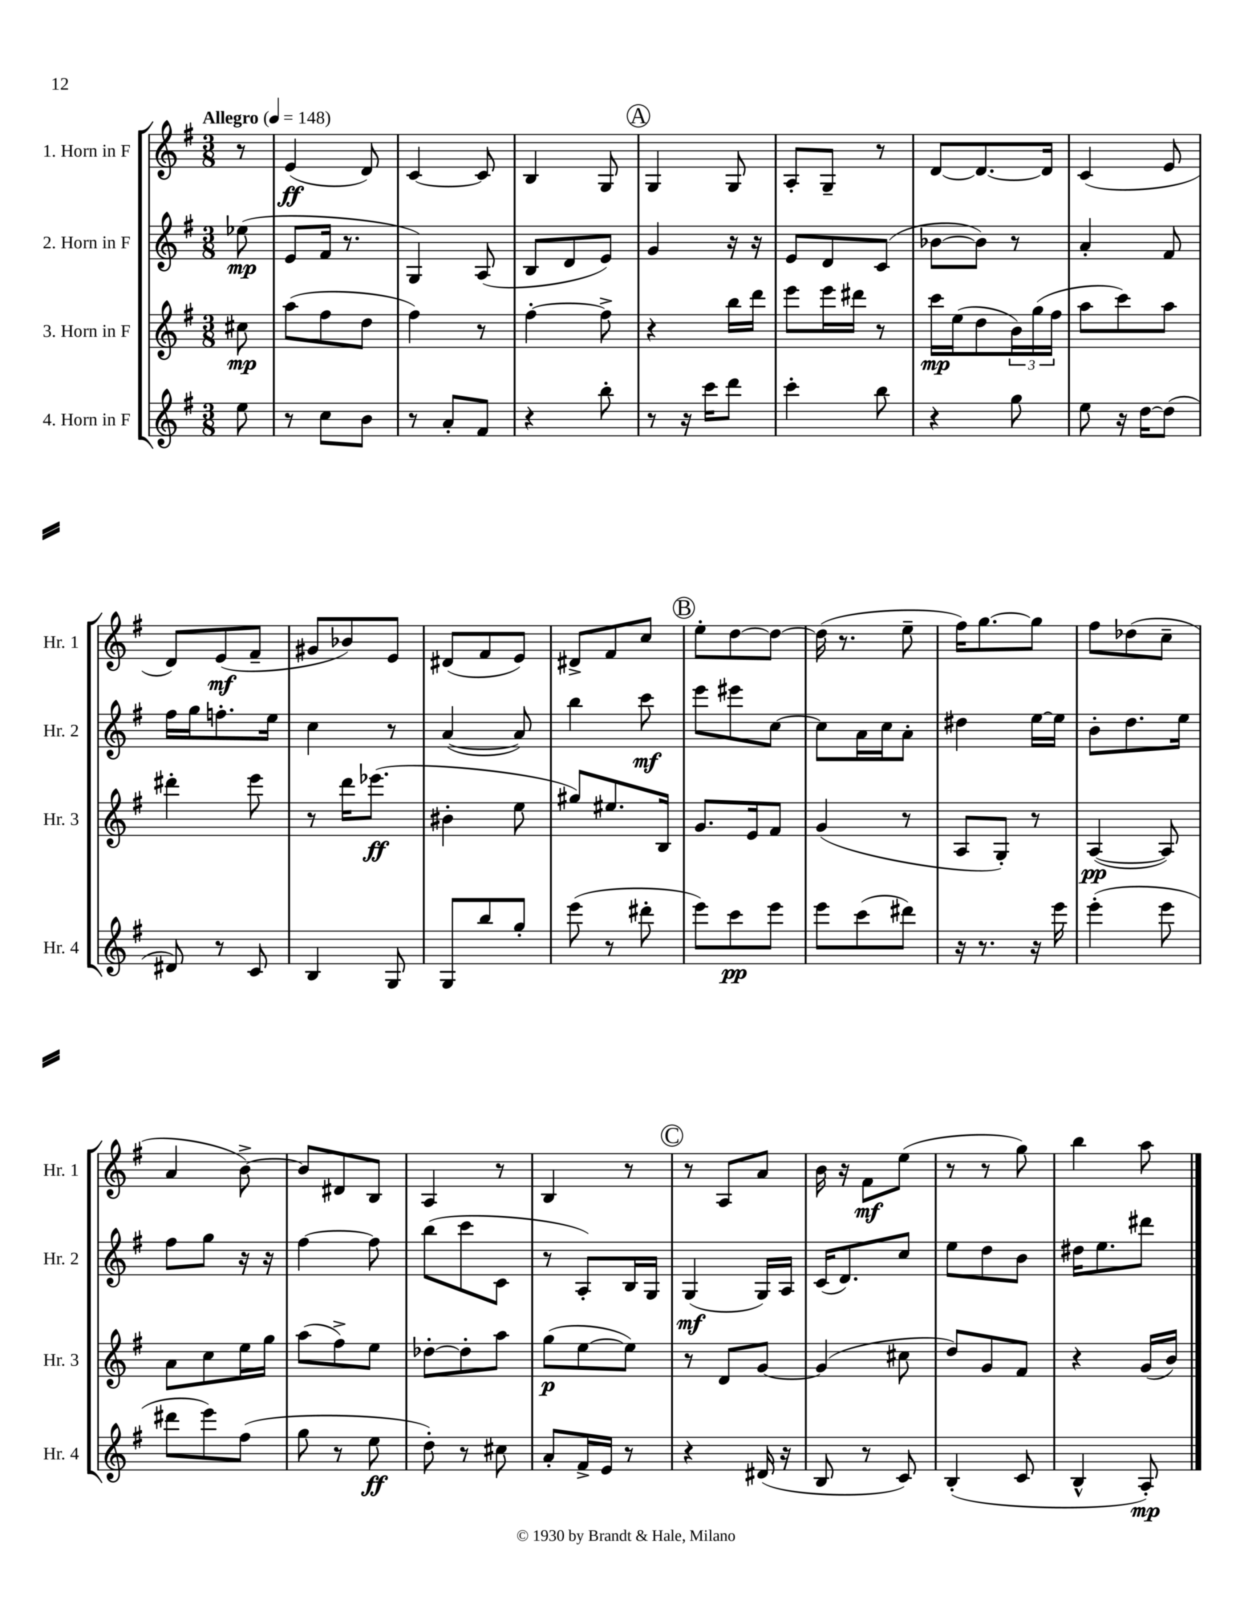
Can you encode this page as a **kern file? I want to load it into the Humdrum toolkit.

**kern	**dynam	**kern	**dynam	**kern	**dynam	**kern	**dynam
*part4	*part4	*part3	*part3	*part2	*part2	*part1	*part1
*staff4	*staff4	*staff3	*staff3	*staff2	*staff2	*staff1	*staff1
*I"4. Horn in F	*	*I"3. Horn in F	*	*I"2. Horn in F	*	*I"1. Horn in F	*
*I'Hr. 4	*	*I'Hr. 3	*	*I'Hr. 2	*	*I'Hr. 1	*
*clefG2	*	*clefG2	*	*clefG2	*	*clefG2	*
*k[f#]	*	*k[f#]	*	*k[f#]	*	*k[f#]	*
*M3/8	*	*M3/8	*	*M3/8	*	*M3/8	*
*MM148	*	*MM148	*	*MM148	*	*MM148	*
=	=	=	=	=	=	=	=
!	!	!	!	!	!	!LO:TX:a:B:t=Allegro	!
8ee\	.	8cc#X\	mp	(8ee-X\	mp	8r	.
=1	=1	=1	=1	=1	=1	=1	=1
8r	.	(8aa\L	.	8e/L	.	(4e/	ff
8cc\L	.	8ff#\	.	16f#/Jk	.	.	.
.	.	.	.	8.r	.	.	.
8b\J	.	8dd\J	.	.	.	8d/)	.
=2	=2	=2	=2	=2	=2	=2	=2
8r	.	4ff#\)	.	4G/)	.	[4c/	.
8a'/L	.	.	.	.	.	.	.
8f#/J	.	8r	.	(8A/	.	8c/]	.
=3	=3	=3	=3	=3	=3	=3	=3
4r	.	[4ff#'\	.	8B/L	.	4B/	.
.	.	.	.	8d/	.	.	.
8bb'\	.	8ff#^\]	.	8e/J)	.	8G/	.
!!LO:REH:place=s1:t=A
=4	=4	=4	=4	=4	=4	=4	=4
8r	.	4r	.	4g/	.	4G/	.
16r	.	.	.	.	.	.	.
16ccc\KL	.	.	.	.	.	.	.
8ddd\J	.	16bb\LL	.	16r	.	8G/	.
.	.	16ddd\JJ	.	16r	.	.	.
=5	=5	=5	=5	=5	=5	=5	=5
4ccc'\	.	8eee\L	.	8e/L	.	8A'/L	.
.	.	16eee\L	.	8d/	.	8G~/J	.
.	.	16ddd#X\JJ	.	.	.	.	.
8bb\	.	8r	.	(8c/J	.	8r	.
=6	=6	=6	=6	=6	=6	=6	=6
4r	.	16ccc\LL	mp	[8b-X\L	.	[8d/L	.
.	.	(16ee\J	.	.	.	.	.
.	.	8dd\	.	8b-\J])	.	8.d/_	.
8gg\	.	24b\L)	.	8r	.	.	.
.	.	(24gg\	.	.	.	.	.
.	.	.	.	.	.	16d/Jk]	.
.	.	24ff#\JJ	.	.	.	.	.
=7	=7	=7	=7	=7	=7	=7	=7
8ee\	.	8aa\L	.	4a'/	.	(4c/	.
16r	.	8ccc\)	.	.	.	.	.
[16dd\KL	.	.	.	.	.	.	.
(8dd\J]	.	8aa\J	.	8f#/	.	8e/	.
!!LO:LB:g=z
=8	=8	=8	=8	=8	=8	=8	=8
8d#X/)	.	4ddd#X'\	.	16ff#\LL	.	8d/L)	.
.	.	.	.	16gg\J	.	.	.
8r	.	.	.	8.ffn'\	.	(8e/	mf
8c/	.	8eee\	.	.	.	8f#~/J	.
.	.	.	.	16ee\Jk	.	.	.
=9	=9	=9	=9	=9	=9	=9	=9
4B/	.	8r	.	4cc\	.	8g#X/L	.
.	.	16ddd\KL	.	.	.	8b-X/)	.
.	.	(8.eee-X\J	ff	.	.	.	.
8G/	.	.	.	8r	.	8e/J	.
=10	=10	=10	=10	=10	=10	=10	=10
8G/L	.	4b#X'\	.	([4a/	.	(8d#X/L	.
8bb/	.	.	.	.	.	8f#/	.
8gg'/J	.	8ee\	.	8a/])	.	8e/J)	.
=11	=11	=11	=11	=11	=11	=11	=11
(8eee\	.	8gg#X/L)	.	4bb\	.	8d#X^/L	.
8r	.	8.ee#X/	.	.	.	8f#/	.
8ddd#X'\	.	.	.	8ccc\	mf	8cc/J	.
.	.	16B/Jk	.	.	.	.	.
!!LO:REH:place=s1:t=B
=12	=12	=12	=12	=12	=12	=12	=12
8eee\L)	.	8.g/L	.	8eee\L	.	8ee'\L	.
8ccc\	pp	.	.	8eee#X\	.	[8dd\	.
.	.	16e/k	.	.	.	.	.
8eee\J	.	8f#/J	.	[8cc\J	.	8dd\J_	.
=13	=13	=13	=13	=13	=13	=13	=13
8eee\L	.	(4g/	.	8cc\L]	.	(16dd\]	.
.	.	.	.	.	.	8.r	.
(8ccc\	.	.	.	16a\L	.	.	.
.	.	.	.	16cc\J	.	.	.
8ddd#X\J)	.	8r	.	8a'\J	.	8ee~\	.
=14	=14	=14	=14	=14	=14	=14	=14
16r	.	8A/L	.	4dd#X\	.	16ff#\KL)	.
8.r	.	.	.	.	.	[8.gg\	.
.	.	8G'/J)	.	.	.	.	.
16r	.	8r	.	[16ee\LL	.	8gg\J]	.
16eee\	.	.	.	16ee\JJ]	.	.	.
=15	=15	=15	=15	=15	=15	=15	=15
(4eee'\	.	([4A/	pp	8b'\L	.	8ff#\L	.
.	.	.	.	8.dd\	.	(8dd-X\	.
8eee\	.	8A/])	.	.	.	8cc~\J	.
.	.	.	.	16ee\Jk	.	.	.
!!LO:LB:g=z
=16	=16	=16	=16	=16	=16	=16	=16
8ddd#X\L	.	8a\L	.	8ff#\L	.	4a/	.
8eee\)	.	8cc\	.	8gg\J	.	.	.
(8ff#\J	.	16ee\L	.	16r	.	[8b^\)	.
.	.	16gg\JJ	.	16r	.	.	.
=17	=17	=17	=17	=17	=17	=17	=17
8gg\	.	(8aa\L	.	[4ff#\	.	8b/L]	.
8r	.	8ff#^\)	.	.	.	8d#X/	.
8ee\	ff	8ee\J	.	8ff#\]	.	8B/J	.
=18	=18	=18	=18	=18	=18	=18	=18
8dd'\)	.	[8dd-X'\L	.	(8bb\L	.	4A/	.
8r	.	8dd-'\]	.	8ccc\	.	.	.
8cc#X\	.	8aa\J	.	8c\J	.	8r	.
=19	=19	=19	=19	=19	=19	=19	=19
8a'/L	.	(8gg\L	p	8r	.	4B/	.
16f#^/L	.	[8ee\	.	8A'/L)	.	.	.
16e/JJ	.	.	.	.	.	.	.
8r	.	8ee\J])	.	16B/L	.	8r	.
.	.	.	.	16G/JJ	.	.	.
!!LO:REH:place=s1:t=C
=20	=20	=20	=20	=20	=20	=20	=20
4r	.	8r	.	(4G/	mf	8r	.
.	.	8d/L	.	.	.	8A/L	.
(16d#X/	.	[8g/J	.	16G/LL)	.	8a/J	.
16r	.	.	.	16A/JJ	.	.	.
=21	=21	=21	=21	=21	=21	=21	=21
8B/	.	(4g/]	.	(16c/KL	.	16b\	.
.	.	.	.	8.d/)	.	16r	.
8r	.	.	.	.	.	8f#\L	mf
8c/)	.	8cc#X\	.	8cc/J	.	(8ee\J	.
=22	=22	=22	=22	=22	=22	=22	=22
(4B'/	.	8dd/L)	.	8ee\L	.	8r	.
.	.	8g/	.	8dd\	.	8r	.
8c/	.	8f#/J	.	8b\J	.	8gg\)	.
=23	=23	=23	=23	=23	=23	=23	=23
4B^^/	.	4r	.	16dd#X\KL	.	4bb\	.
.	.	.	.	8.ee\	.	.	.
8A'/)	mp	(16g/LL	.	8ddd#X\J	.	8aa\	.
.	.	16b/JJ)	.	.	.	.	.
==	==	==	==	==	==	==	==
*-	*-	*-	*-	*-	*-	*-	*-
